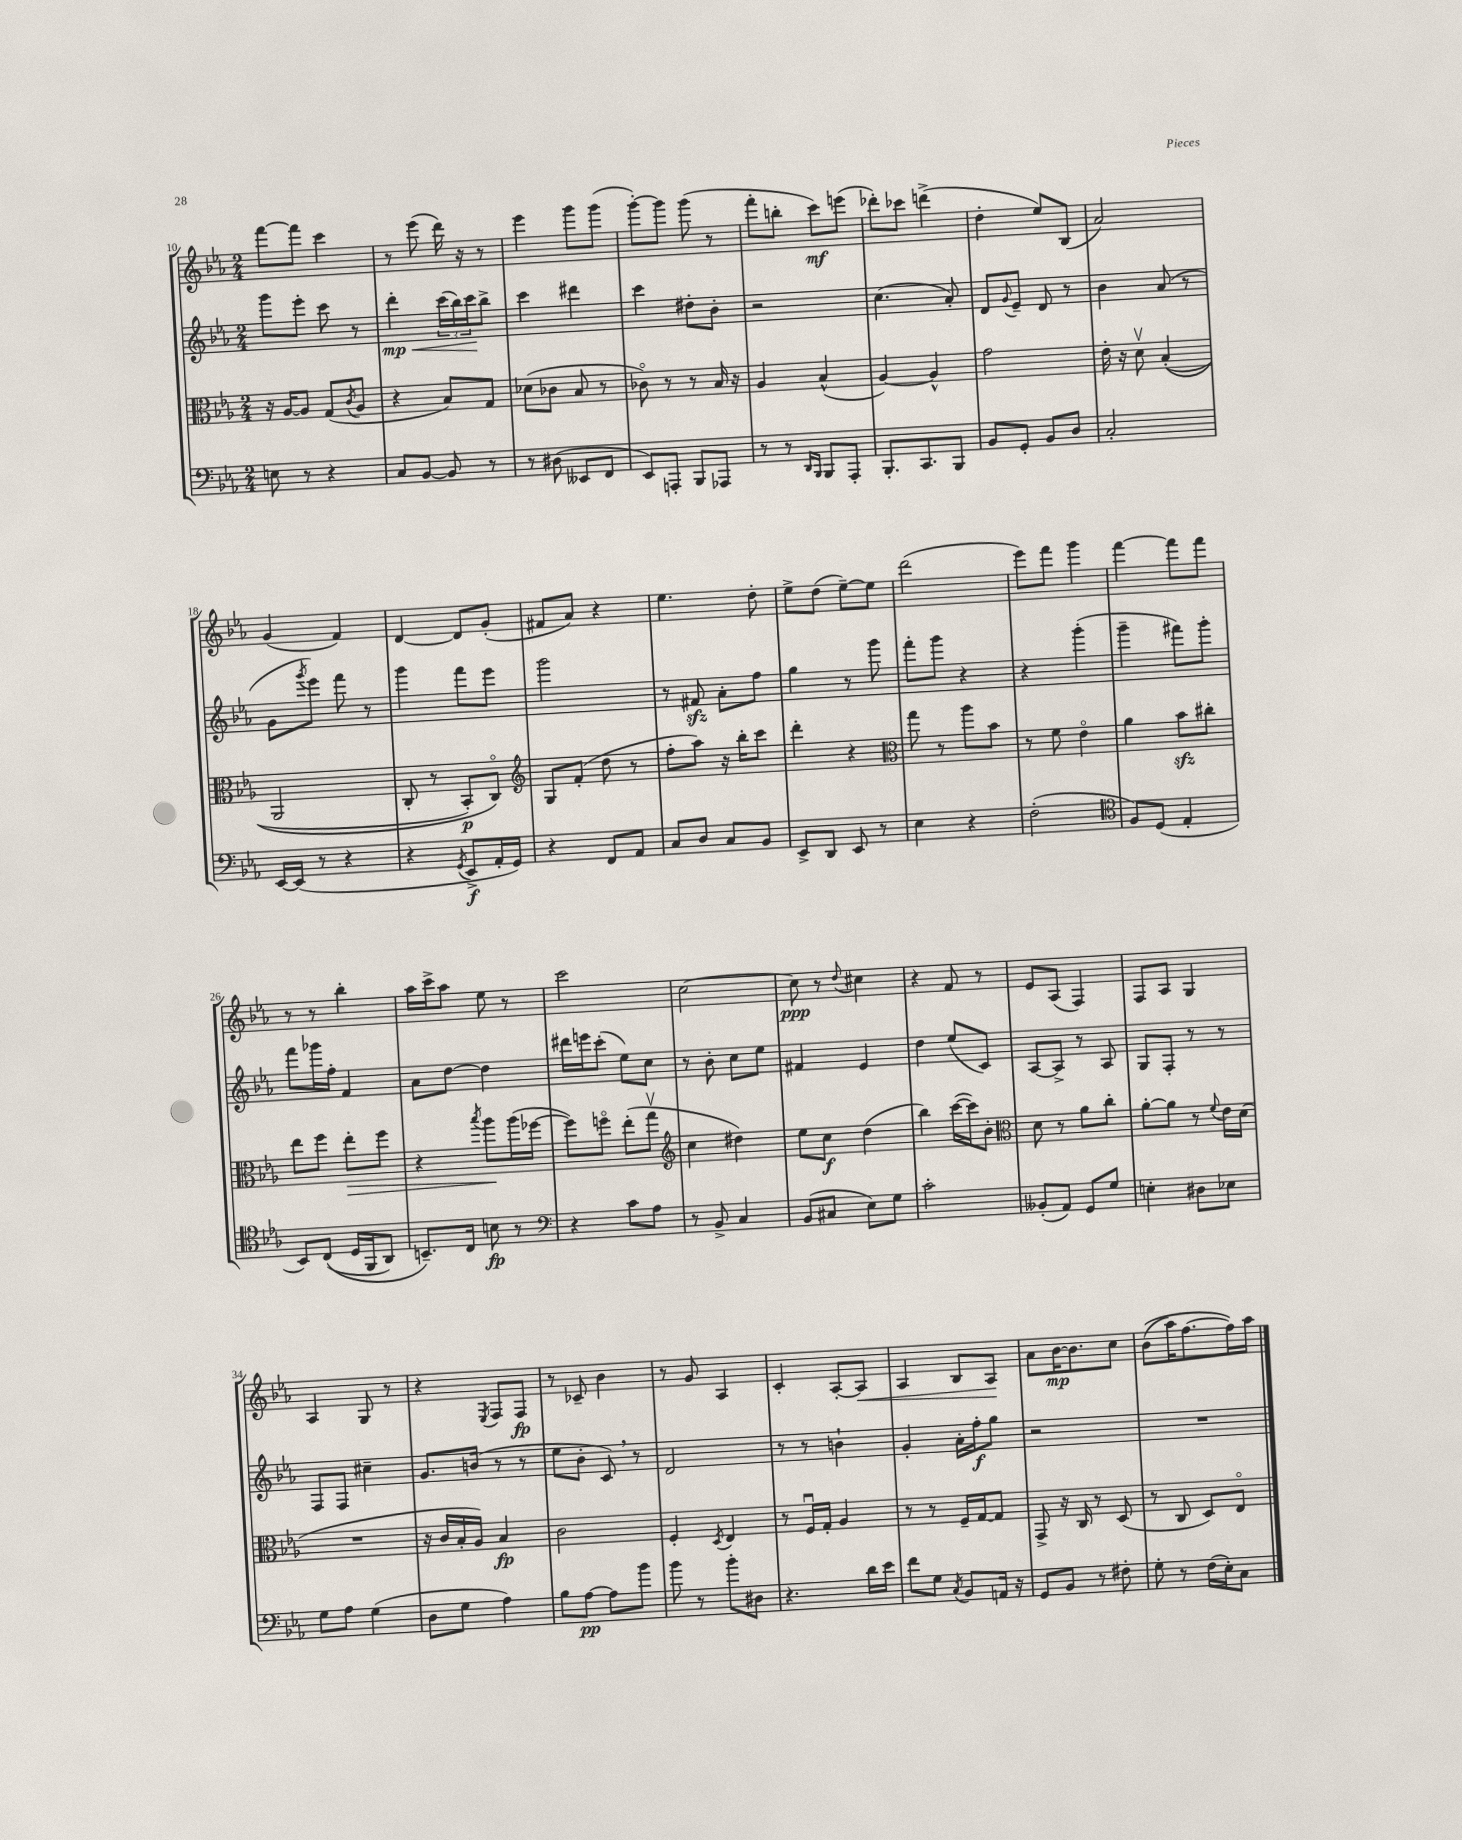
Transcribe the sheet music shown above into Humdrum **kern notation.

**kern	**kern	**kern	**kern
*staff4	*staff3	*staff2	*staff1
*clefF4	*clefC3	*clefG2	*clefG2
*k[b-e-a-]	*k[b-e-a-]	*k[b-e-a-]	*k[b-e-a-]
*M2/4	*M2/4	*M2/4	*M2/4
8E\	16r	8ggg\L	[8fff\L
.	[16A-/LK	.	.
8r	8A-/]J	8eee-'\J	8fff\]J
4r	(8G/L	8ccc\	4ccc\
.	8qc/	.	.
.	8A-/J	8r	.
=	=	=	=
8C/L	4r	4ddd'\	8r
[8BB-/J	.	.	(8eee-\
8BB-/]	8B-/L)	(24ccc\LL	16ddd\)
.	.	24bb-\)	.
.	.	.	16r
.	.	24ccc\J	.
8r	8G/J	8bb-^\J	8r
=	=	=	=
8r	(8d-\L	4ccc\	4eee-\
(8D#\	8c-\J	.	.
8EE--/L	8B-/	4ddd#\	8ggg\L
8FF/J	8r	.	(8ggg\J
=	=	=	=
8EE-/L)	8c-o\)	4ccc\	[8ggg'\L)
8AAA'/J	8r	.	8ggg\]J
8BBB-/L	8r	8dd#'\L	(8ggg\
8AAA-/J	16B-/	8b-'\J	8r
.	16r	.	.
=	=	=	=
8r	4A-/	2r	8fff'\L
8r	.	.	8bb'\J
16qqDD/LL	.	.	.
16qqBBB-/JJ	.	.	.
8BBB-/L	(4B-^^/	.	8ccc\L)
8AAA-'/J	.	.	(8eee\J
=	=	=	=
8.BBB-'/L	[4A-/)	(4.cc\	8ddd-'\L)
.	.	.	8ccc-\J
8.CC/	.	.	.
.	4A-^^/]	.	(4ddd^\
8BBB-/J	.	8a-'/)	.
=	=	=	=
8BB-/L	2g\	8d/L	4dd'\
.	.	8qqg/	.
8GG'/J	.	8e-~/J	.
8BB-/L	.	8d/	8ee-/L)
8D/J	.	8r	(8B-/J
=	=	=	=
2C'/	16e-'\	4b-\	2a-/)
.	16r	.	.
.	8dv\	.	.
.	&((4B-'/	(8a-/	.
.	.	8r	.
=	=	=	=
[16EE-/LL	2AA-/	8g\L	(4g/
(16EE-/]JJ	.	.	.
.	.	8qggg/	.
8r	.	8eee-\J)	.
4r	.	8fff\	4f/)
.	.	8r	.
=	=	=	=
4r	8C'/	4ggg\	[4d/
.	8r	.	.
8qGG/	.	.	.
8EE-^/L	8BB-'/L)	8fff\L	8d/]L
16AA-'/L	8Co/J&)	8eee-\J	(8g'/J
16GG/JJ)	.	.	.
=	=	=	=
*	*clefG2	*	*
4r	8G/L	2ggg\	8f#/L
.	(8f'/J	.	8a-/J)
8FF/L	8dd\	.	4r
8AA-/J	8r	.	.
=	=	=	=
8C/L	8ff'\L	8r	4.ee-\
8D/J	8aa-\J)	8f#/	.
8C/L	16r	8a-'\L	.
.	16bb-'\LK	.	.
8BB-/J	8ccc\J	8ff\J	8dd'\
=	=	=	=
8EE-^/L	4ddd'\	4gg\	8ee-^\L
8DD/J	.	.	(8dd\J
8EE-/	4r	8r	[8ee-~\L)
8r	.	8ggg\	8ee-\]J
=	=	=	=
*	*clefC3	*	*
4E-\	8gg\	8fff'\L	(2ddd\
.	8r	8ggg\J	.
4r	8aa-\L	4r	.
.	8b-\J	.	.
=	=	=	=
(2F'\	8r	4r	8eee-\L)
.	8f\	.	8fff\J
.	4e-o\	(4ggg'\	4ggg\
=	=	=	=
*clefC4	*	*	*
8F/L)	4a-\	4ggg~\	[4fff\
(8D/J	.	.	.
4E-'/	8b-\L	8fff#\L)	8fff\]L
.	8cc#'\J	8ggg'\J	8fff\J
=	=	=	=
8BB-/L)	8ee-\L	8fff\L	8r
&((8C/J	8ff\J	16ggg-\L	8r
.	.	16ff'\JJ	.
16D/LL	8ee-'\L	4f/	4bb-'\
16FF/J	.	.	.
8AA-/J)	8ff\J	.	.
=	=	=	=
8.BB~/L&)	4r	8a-\L	16aa-\LL
.	.	.	16ccc^\J
.	.	[8dd\J	8aa-\J
16C/Jk	.	.	.
.	8qbb-/	.	.
8B\	8aa-\L	4dd\]	8ee-\
8r	(16aa-\L	.	8r
.	[16ff-\JJ	.	.
=	=	=	=
*clefF4	*	*	*
4r	8ff-\]L)	16ddd#\LL	2ccc\
.	.	16eee\J	.
.	8ffo\J	(8ccc'\J	.
8c\L	(8ee-'\L	8ee-\L)	.
8A-\J	8ggv\J	8cc\J	.
=	=	=	=
*	*clefG2	*	*
8r	4cc\	8r	[2cc\
8BB-^/	.	8b-'\	.
4C/	4dd#\)	8cc\L	.
.	.	8ee-\J	.
=	=	=	=
(8BB-/L	8ee-\L	4f#/	8cc\]
8C#/J	8cc\J	.	8r
.	.	.	8qqdd/
8E-\L)	(4dd\	4e-/	4cc#\
8G\J	.	.	.
=	=	=	=
2c'\	4bb-\)	4dd\	4r
.	([16ccc\LL	(8ee-/L	8f/
.	16ccc\]J)	.	.
.	8b-'\J	8c/J)	8r
=	=	=	=
*	*clefC3	*	*
(8BB--'/L	8d\	[8A-/L	8e-/L
8AA-/J)	8r	8A-^/]J	(8A-/J
8GG/L	8a-\L	8r	4F/)
8G/J	8cc'\J	8A-/	.
=	=	=	=
4E'\	[8a-'\L	8G/L	8F/L
.	8a-\]J	8F'/J	8A-/J
8D#\L	8r	8r	4G/
.	8qqf/	.	.
8E-\J	16e-\LL	8r	.
.	(16d\JJ	.	.
=	=	=	=
8G\L	2r	8F/L	4A-/
8A-\J	.	8F/J	.
(4G\	.	4cc#~\	8G/
.	.	.	8r
=	=	=	=
8D\L	16r	8.g/L	4r
.	16c/LL	.	.
8G\J	16B-'/	.	.
.	16A-/JJ)	(16b/Jk	.
.	.	.	8qE-/
4A-\)	4B-/	8r	8F/L
.	.	8r	8F/J
=	=	=	=
8B-\L	2c\	8ee-\L	8r
[8A-\J	.	8b-'\J	8c-~/
8A-\]L	.	8c/)	4b-\
8b-\J	.	8r	.
=	=	=	=
8b-\	4F'/	2d/	8r
8r	.	.	8g/
.	8qD/	.	.
8b-'\L	4E-/	.	4A-/
8D#\J	.	.	.
=	=	=	=
4.r	8r	8r	4c'/
.	16Fu/LL	8r	.
.	16G'/JJ	.	.
.	4A-/	4b`\	[8A-'/L
16d\LL	.	.	8A-/]J
16e-\JJ	.	.	.
=	=	=	=
8f\L	8r	4g'/	4A-/
8G\J	8r	.	.
8qC/	.	.	.
8BB-/L	16F~/LL	16a-'\LL	8B-/L
.	[16G/J	16ff'\J	.
16AA/Jk	8G/]J	8gg\J	8A-/J
16r	.	.	.
=	=	=	=
8GG/L	8GG^/	2r	8a-\L
8BB-/J	16r	.	[16b-\K
.	16C/	.	8.b-\]
8r	8r	.	.
8F#'\	(8D/	.	8cc\J
=	=	=	=
8G'\	8r	2r	&((8b-\L
8r	8C/	.	16aa-\K)
.	.	.	[8.ff\
(16F\LL	8D/L)	.	.
16E-'\J)	.	.	.
8C\J	8E-o/J	.	16ff\]L&)
.	.	.	16aa-\JJ
==	==	==	==
*-	*-	*-	*-
